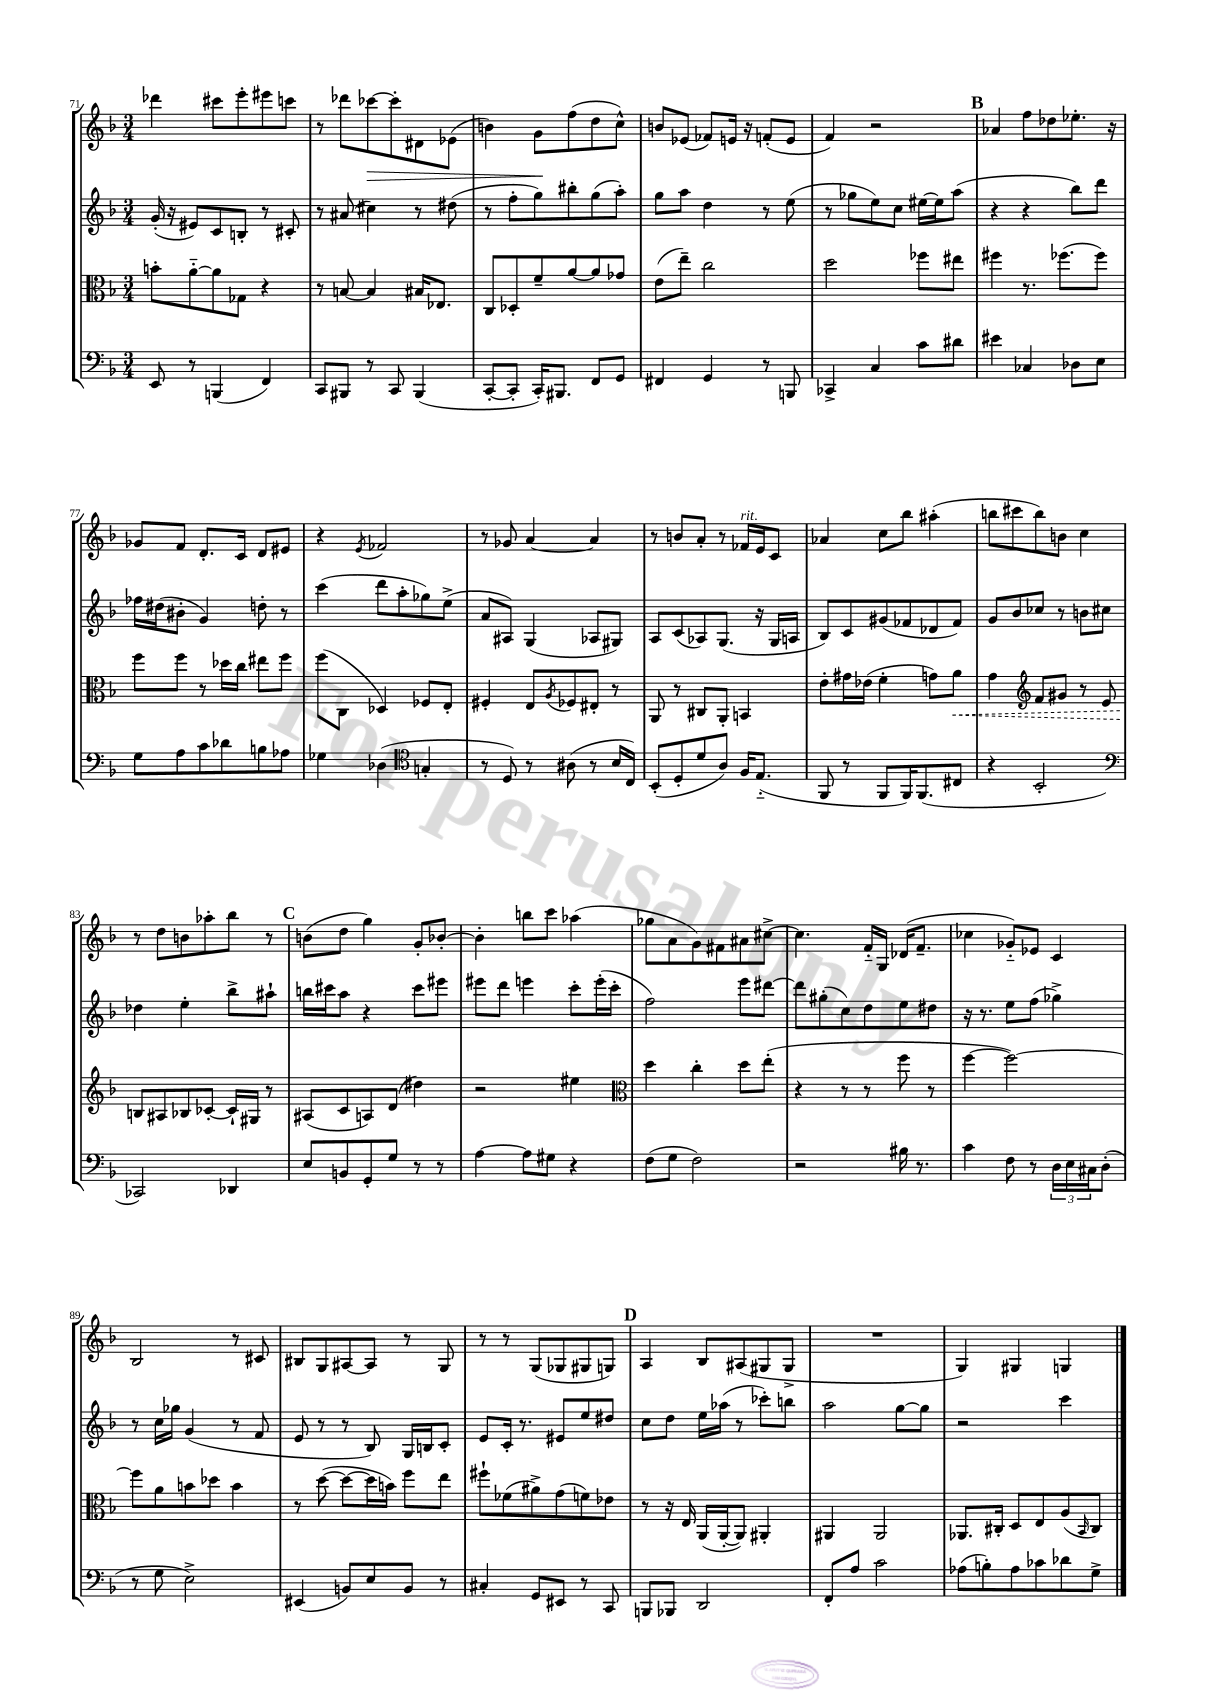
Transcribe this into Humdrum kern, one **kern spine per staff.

**kern	**kern	**dynam	**kern	**kern	**dynam
*part4	*part3	*part3	*part2	*part1	*part1
*staff4	*staff3	*staff3	*staff2	*staff1	*staff1
*clefF4	*clefC3	*	*clefG2	*clefG2	*
*k[b-]	*k[b-]	*	*k[b-]	*k[b-]	*
*M3/4	*M3/4	*	*M3/4	*M3/4	*
=71	=71	=71	=71	=71	=71
8EE/	8bn'\L	.	(16g'/	4ddd-X\	.
.	.	.	16r	.	.
8r	[8a\	.	8e#X/L)	.	.
(4BBBn/	8a\]	.	8c/	8ccc#X\L	.
.	8G-X\J	.	8Bn'/J	8eee'\	.
4FF/)	4r	.	8r	8eee#X\	.
.	.	.	8c#X'/	8cccn\J	.
=72	=72	=72	=72	=72	=72
8CC/L	8r	.	8r	8r	.
8BBB#X/J	[8Bn/	.	(8a#X/	8ddd-X\L	.
!	!	!	!	!	!LO:HP:b
8r	4B/]	.	4cc#X\)	[8ccc-X\	>
8CC/	.	.	.	8ccc-'\]	.
(4BBB#/	16B#X/KL	.	8r	8d#X\	.
.	8.E-X/J	.	.	.	.
.	.	.	(8dd#X\	(8e-X\J	.
=73	=73	=73	=73	=73	=73
[8CC'/L	8C/L	.	8r	4bn\)	.
8CC'/J]	8D-X'/	.	8ff'\L	.	.
16CC'/KL)	8f~/	.	8gg\)	8g\L	.
8.BBB#X/J	.	.	.	.	.
.	[8a/	.	8bb#X'\	(8ff\	]
8FF/L	8a/]	.	(8gg\	8dd\	.
8GG/J	8g-X/J	.	8aa'\J)	8cc^^\J)	.
=74	=74	=74	=74	=74	=74
4FF#X/	(8e\L	.	8gg\L	8bn/L	.
.	8ee~\J)	.	8aa\J	(8e-X/J	.
4GG/	2cc\	.	4dd\	8f-X/L)	.
.	.	.	.	16en/Jk	.
.	.	.	.	16r	.
8r	.	.	8r	(8fn'/L	.
8BBBn/	.	.	(8ee\	8e/J	.
=75	=75	=75	=75	=75	=75
4CC-X^/	2dd\	.	8r	4f/)	.
.	.	.	8gg-X\L	.	.
4C/	.	.	8ee\)	2r	.
.	.	.	8cc\J	.	.
8c\L	8ff-X\L	.	[16ee#X\LL	.	.
.	.	.	16ee#\J]	.	.
8d#X\J	8ee#X\J	.	(8aa\J	.	.
!!LO:REH:place=s1:t=B
=76	=76	=76	=76	=76	=76
4e#X\	4ff#X\	.	4r	4a-X/	.
4C-X/	8.r	.	4r	8ff\L	.
.	.	.	.	8dd-X\	.
.	(8.ff-X\L	.	.	.	.
8D-X\L	.	.	8bb-\L)	8.ee-X'\J	.
8E\J	8ff-\J)	.	8ddd\J	.	.
.	.	.	.	16r	.
!!LO:LB:g=z
=77	=77	=77	=77	=77	=77
8G\L	8ff\L	.	16ff-X\LL	8g-X/L	.
.	.	.	(16dd#X\J	.	.
8A\	8ff\J	.	8b#X'\J	8f/J	.
8c\	8r	.	4g/)	8.d'/L	.
8d-X\	16dd-X\LL	.	.	.	.
.	16cc\JJ	.	.	16c/Jk	.
8Bn\	8ee#X\L	.	8ddn'\	8d/L	.
8A-X\J	8ff\J	.	8r	8e#X/J	.
=78	=78	=78	=78	=78	=78
4G-X\	(8ff\L	.	(4ccc\	4r	.
.	8C\J	.	.	.	.
.	.	.	.	8qe/	.
(4D-X\	4D-X/)	.	8ddd\L	2f-X/	.
.	.	.	8aa'\	.	.
*clefC4	*	*	*	*	*
4Gn'/	8F-X/L	.	8gg-X\)	.	.
.	8E'/J	.	(8ee^\J	.	.
=79	=79	=79	=79	=79	=79
8r	4F#X'/	.	8a/L	8r	.
8D/)	.	.	8A#X/J)	8g-X/	.
8r	8E/L	.	(4G/	[4a/	.
.	8qA/	.	.	.	.
(8A#X\	8F-X/	.	.	.	.
8r	8E#X'/J	.	8A-X/L	4a/]	.
16B-/LL	8r	.	8G#X/J)	.	.
16C/JJ)	.	.	.	.	.
=80	=80	=80	=80	=80	=80
(8BB-'/L	8AA/	.	8A/L	8r	.
8D'/	8r	.	(8c/	8bn/L	.
8d/	8C#X/L	.	8A-X/)	8a'/J	.
8A/J)	8AA'/J	.	(8.G/J	8r	.
!	!	!	!	!LO:TX:a:i:t=rit.	!
16F/KL	4BBn/	.	.	16f-X/LL	.
(8.E/J	.	.	16r	16e/J	.
.	.	.	16G/LL	8c/J	.
.	.	.	16An/JJ	.	.
=81	=81	=81	=81	=81	=81
8FF/	8e'\L	.	8B-/L)	4a-X/	.
8r	16g#X\L	.	8c/	.	.
.	(16e-X\JJ	.	.	.	.
8FF/L	4f'\	.	(8g#X/	8cc\L	.
16FF/K)	.	.	8f-X/	8bb-\J	.
(8.FF/	.	.	.	.	.
.	8gn\L)	.	8d-X/	(4aa#X'\	.
!	!	!LO:HP:b	!	!	!
8C#X/J	8a\J	<	8f-/J)	.	.
=82	=82	=82	=82	=82	=82
4r	4g\	.	8g/L	8bbn\L	.
.	.	.	8b-/	8ccc#X\	.
*	*clefG2	*	*	*	*
2BB-'/	8f/L	.	8cc-X/J	8bb\)	.
.	8g#X/J	.	8r	8bn\J	.
.	8r	.	8bn\L	4cc\	.
.	8e/	.	8cc#X\J	.	.
!!LO:LB:g=z
=83	=83	=83	=83	=83	=83
*clefF4	*	*	*	*	*
2CC-X/)	8Bn/L	.	4dd-X\	8r	.
.	8A#X/	[	.	8dd\L	.
.	8B-X/	.	4ee'\	8bn\	.
.	[8c-X'/J	.	.	8aa-X'\	.
4DD-X/	16c-`/LL]	.	8bb-^\L	8bb-\J	.
.	16G#X/JJ	.	.	.	.
.	8r	.	8aa#X`\J	8r	.
!!LO:REH:place=s1:t=C
=84	=84	=84	=84	=84	=84
8E/L	(8A#X/L	.	16bbn\LL	(8bn\L	.
.	.	.	16ccc#X\J	.	.
8BBn/	8c/	.	8aa\J	8dd\J	.
8GG'/	8An/)	.	4r	4gg\)	.
8G/J	(8d/J	.	.	.	.
8r	4dd#X\)	.	8ccc#\L	8g'/L	.
8r	.	.	8eee#X\J	[8b-X'/J	.
=85	=85	=85	=85	=85	=85
[4A\	2r	.	8eee#X\L	4b-'\]	.
.	.	.	8ddd\J	.	.
8A\L]	.	.	4eeen\	8bbn\L	.
8G#X\J	.	.	.	8ccc\J	.
4r	4ee#X\	.	8ccc'\L	(4aa-X\	.
.	.	.	(16eee'\L	.	.
.	.	.	16ccc'\JJ	.	.
=86	=86	=86	=86	=86	=86
*	*clefC3	*	*	*	*
(8F\L	4dd\	.	2ff\)	8gg-X\L	.
8G\J	.	.	.	8a\	.
2F\)	4cc'\	.	.	8g\)	.
.	.	.	.	8f#X\	.
.	8dd\L	.	8eee\L	8a#X\	.
.	(8ee'\J	.	[8ddd#X\J	[8cc#X^\J	.
=87	=87	=87	=87	=87	=87
2r	4r	.	8ddd#\L]	4.cc#\]	.
.	.	.	(8gg#X'\	.	.
.	8r	.	8cc\)	.	.
.	8r	.	8dd\	16f/LL	.
.	.	.	.	16G/JJ	.
16B#X\	8ff\	.	8ee\	(16d-X/KL	.
8.r	.	.	.	8.f~/J	.
.	8r	.	8dd#X\J	.	.
=88	=88	=88	=88	=88	=88
4c\	[4ff\	.	16r	4cc-X\	.
.	.	.	8.r	.	.
8F\	2ff\_)	.	8ee\L	8g-X/L)	.
8r	.	.	(8ff\J	8e-X/J	.
24D\LL	.	.	4gg-X^\)	4c/	.
24E\	.	.	.	.	.
24C#X\J	.	.	.	.	.
(8D'\J	.	.	.	.	.
!!LO:LB:g=z
=89	=89	=89	=89	=89	=89
8r	8ff\L]	.	8r	2B-/	.
8G\	8a\	.	16cc\LL	.	.
.	.	.	16gg-X\JJ	.	.
2E^\)	8bn\	.	(4g/	.	.
.	8dd-X\J	.	.	.	.
.	4b\	.	8r	8r	.
.	.	.	8f/	8c#X/	.
=90	=90	=90	=90	=90	=90
(4EE#X/	8r	.	8e/	8B#X/L	.
.	([8dd\	.	8r	8G/	.
8BBn/L)	8dd\L_	.	8r	[8A#X/	.
8E/	16dd\L]	.	8B-/)	8A#/J]	.
.	16bn\JJ)	.	.	.	.
8BB/J	8ff\L	.	16G/LL	8r	.
.	.	.	16Bn/J	.	.
8r	8ee\J	.	8c'/J	8G/	.
=91	=91	=91	=91	=91	=91
4C#X'/	8ff#X`\L	.	8e/L	8r	.
.	(8f-X\	.	16c'/Jk	8r	.
.	.	.	8.r	.	.
8GG/L	8a#X^\)	.	.	(8G/L	.
8EE#X/J	(8g\	.	8e#X/L	8G-X/	.
8r	8fn\)	.	8ee/	8G#X/	.
8CC/	8e-X\J	.	8dd#X/J	8Gn/J)	.
!!LO:REH:place=s1:t=D
=92	=92	=92	=92	=92	=92
8BBBn/L	8r	.	8cc\L	4A/	.
8BBB-X/J	16r	.	8dd\J	.	.
.	16E/	.	.	.	.
2DD/	(16AA/LL	.	16ee\LL	8B-/L	.
.	[16AA'/J	.	(16aa-X\JJ	.	.
.	8AA/J])	.	8r	(8A#X/	.
.	4AA#X'/	.	8ccc-X'\L)	8G#X/	.
.	.	.	8bbn\J	8G#^/J	.
=93	=93	=93	=93	=93	=93
8FF'/L	4AA#X/	.	2aa\	2.r	.
8A/J	.	.	.	.	.
2c\	2AA#/	.	.	.	.
.	.	.	[8gg\L	.	.
.	.	.	8gg\J]	.	.
=94	=94	=94	=94	=94	=94
(8A-X\L	8.AA-X/L	.	2r	4G/)	.
8Bn'\)	.	.	.	.	.
.	16C#X'/Jk	.	.	.	.
8A-\	8D/L	.	.	4G#X/	.
8c-X\	8E/	.	.	.	.
8d-X\	(8A/	.	4ccc\	4Gn/	.
.	16qqBB-/	.	.	.	.
8G^\J	8C#/J)	.	.	.	.
==	==	==	==	==	==
*-	*-	*-	*-	*-	*-
